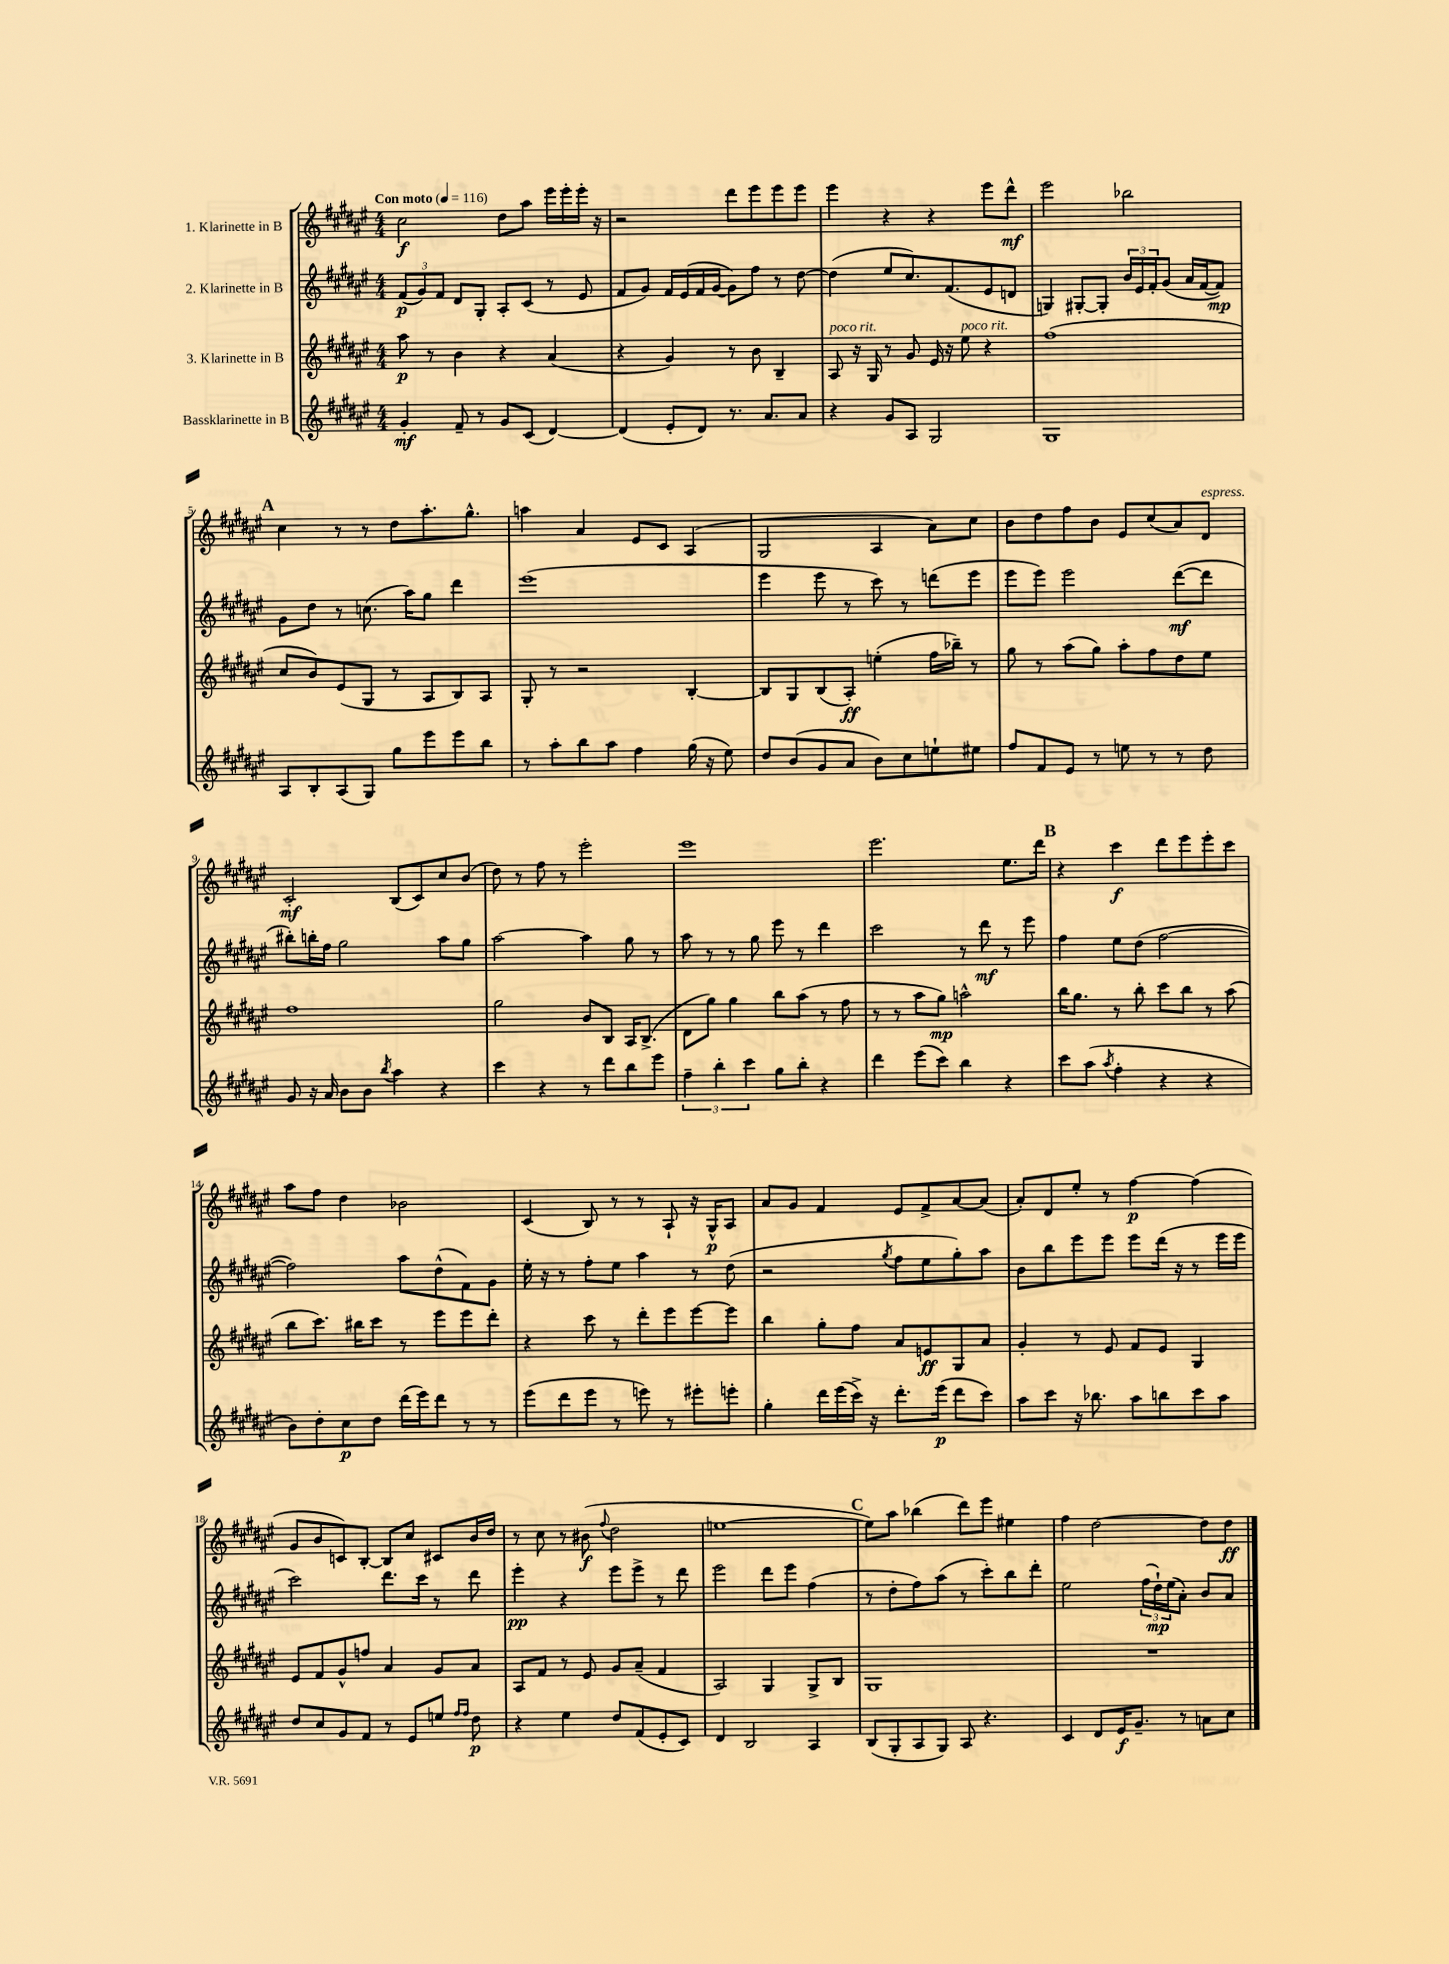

**kern	**dynam	**kern	**dynam	**kern	**dynam	**kern	**dynam
*part4	*part4	*part3	*part3	*part2	*part2	*part1	*part1
*staff4	*staff4	*staff3	*staff3	*staff2	*staff2	*staff1	*staff1
*I"Bassklarinette in B	*	*I"3. Klarinette in B	*	*I"2. Klarinette in B	*	*I"1. Klarinette in B	*
*clefG2	*	*clefG2	*	*clefG2	*	*clefG2	*
*k[f#c#g#d#a#e#]	*	*k[f#c#g#d#a#e#]	*	*k[f#c#g#d#a#e#]	*	*k[f#c#g#d#a#e#]	*
*M4/4	*	*M4/4	*	*M4/4	*	*M4/4	*
*MM116	*	*MM116	*	*MM116	*	*MM116	*
=1	=1	=1	=1	=1	=1	=1	=1
!	!	!	!	!	!	!LO:TX:a:B:t=Con moto	!
4g#'/	mf	8aa#\	p	(12f#/L	p	2cc#\	f
.	.	.	.	12g#/)	.	.	.
.	.	8r	.	.	.	.	.
.	.	.	.	12f#/J	.	.	.
8f#~/	.	4b\	.	8d#/L	.	.	.
8r	.	.	.	8G#'/J	.	.	.
8g#/L	.	4r	.	8A#'/L	.	8dd#\L	.
(8c#/J	.	.	.	(8c#/J	.	8aa#\J	.
[4d#/)	.	(4a#/	.	8r	.	16eee#\LL	.
.	.	.	.	.	.	16eee#'\	.
.	.	.	.	8e#/	.	16eee#'\JJ	.
.	.	.	.	.	.	16r	.
=2	=2	=2	=2	=2	=2	=2	=2
(4d#/]	.	4r	.	8f#/L	.	2r	.
.	.	.	.	8g#/J)	.	.	.
8e#'/L	.	4g#/)	.	16f#/LL	.	.	.
.	.	.	.	(16e#/	.	.	.
8d#/J)	.	.	.	16f#/	.	.	.
.	.	.	.	[16g#/JJ	.	.	.
8.r	.	8r	.	8g#\L])	.	8ddd#\L	.
.	.	8b\	.	8ff#\J	.	8eee#\	.
8.a#/L	.	.	.	.	.	.	.
.	.	4B~/	.	8r	.	8eee#\	.
8a#/J	.	.	.	[8dd#\	.	8eee#\J	.
=3	=3	=3	=3	=3	=3	=3	=3
!	!	!LO:TX:a:i:t=poco rit.	!	!	!	!	!
4r	.	8A#/	.	(4dd#\]	.	4eee#\	.
.	.	16r	.	.	.	.	.
.	.	16G#/	.	.	.	.	.
8g#/L	.	8r	.	8ee#/L	.	4r	.
8A#/J	.	8g#/	.	8.cc#/)	.	.	.
2G#/	.	16e#/	.	.	.	4r	.
.	.	16r	.	(8.f#/	.	.	.
!	!	!LO:TX:a:i:t=poco rit.	!	!	!	!	!
.	.	8ee#\	.	.	.	.	.
.	.	4r	.	8e#/	.	8eee#\L	.
.	.	.	.	8dn/J	.	8ddd#^^\J	mf
=4	=4	=4	=4	=4	=4	=4	=4
1G#	.	(1ff#	.	4Gn/)	.	2eee#\	.
.	.	.	.	[8G#X'/L	.	.	.
.	.	.	.	8G#'/J]	.	.	.
.	.	.	.	24b/LL	.	2bb-X\	.
.	.	.	.	24e#/	.	.	.
.	.	.	.	24f#'/J	.	.	.
.	.	.	.	(8g#/J	.	.	.
.	.	.	.	16a#/LL	.	.	.
.	.	.	.	[16f#/J	.	.	.
.	.	.	.	8f#/J])	mp	.	.
!!LO:LB:g=z
!!LO:REH:place=s1:t=A
=5	=5	=5	=5	=5	=5	=5	=5
8A#/L	.	8cc#/L	.	8g#\L	.	4cc#\	.
8B'/	.	8b/)	.	8dd#\J	.	.	.
(8A#/	.	(8e#/	.	8r	.	8r	.
8G#/J)	.	8G#/J	.	(8.ccn\	.	8r	.
8gg#\L	.	8r	.	.	.	8dd#\L	.
.	.	.	.	16aa#\KL)	.	.	.
8eee#\	.	8A#/L	.	8gg#\J	.	8.aa#'\	.
8eee#\	.	8B/)	.	4ddd#\	.	.	.
.	.	.	.	.	.	8.gg#^^\J	.
8bb\J	.	8A#/J	.	.	.	.	.
=6	=6	=6	=6	=6	=6	=6	=6
8r	.	8G#'/	.	(1eee#	.	4aan\	.
8aa#'\L	.	8r	.	.	.	.	.
8bb\	.	2r	.	.	.	4a#/	.
8aa#\J	.	.	.	.	.	.	.
4ff#\	.	.	.	.	.	8e#/L	.
.	.	.	.	.	.	8c#/J	.
(16gg#\	.	[4B'/	.	.	.	(4A#/	.
16r	.	.	.	.	.	.	.
8ee#\)	.	.	.	.	.	.	.
=7	=7	=7	=7	=7	=7	=7	=7
8dd#/L	.	8B/L]	.	4eee#\	.	2G#/	.
(8b/	.	8G#/	.	.	.	.	.
8g#/	.	(8B/	.	8eee#\	.	.	.
8a#/J	.	8A#'/J)	ff	8r	.	.	.
8b\L)	.	(4een'\	.	8ccc#\)	.	4A#/	.
8cc#\	.	.	.	8r	.	.	.
8een`\	.	16ff#\LL	.	(8dddn\L	.	8a#\L)	.
.	.	16bb-X~\JJ)	.	.	.	.	.
8ee#X\J	.	8r	.	8eee#\J	.	8cc#\J	.
=8	=8	=8	=8	=8	=8	=8	=8
8ff#/L	.	8gg#\	.	8eee#\L	.	8b\L	.
8f#/	.	8r	.	8eee#\J)	.	8dd#\	.
8e#/J	.	(8aa#\L	.	2eee#\	.	8ff#\	.
8r	.	8gg#\J)	.	.	.	8b\J	.
8een\	.	8aa#'\L	.	.	.	8e#/L	.
8r	.	8ff#\	.	.	.	(8cc#/	.
8r	.	8dd#\	.	([8ddd#\L	mf	8a#/)	.
!	!	!	!	!	!	!LO:TX:a:i:t=espress.	!
8dd#\	.	8ee#\J	.	8ddd#\J]	.	8d#/J	.
!!LO:LB:g=z
=9	=9	=9	=9	=9	=9	=9	=9
8g#/	.	1ff#	.	8bb#X'\L)	.	2c#'/	mf
16r	.	.	.	16bbn'\L	.	.	.
16a#/	.	.	.	16ff#\JJ	.	.	.
8b\L	.	.	.	2gg#\	.	.	.
8b\J	.	.	.	.	.	.	.
8qbb/	.	.	.	.	.	.	.
4aa#\	.	.	.	.	.	(8B/L	.
.	.	.	.	.	.	8c#/)	.
4r	.	.	.	8aa#\L	.	8cc#/	.
.	.	.	.	8gg#\J	.	(8b/J	.
=10	=10	=10	=10	=10	=10	=10	=10
4ccc#\	.	2gg#\	.	[2aa#\	.	8dd#\)	.
.	.	.	.	.	.	8r	.
4r	.	.	.	.	.	8ff#\	.
.	.	.	.	.	.	8r	.
8r	.	8b/L	.	4aa#\]	.	2eee#'\	.
8ddd#\L	.	8B/J	.	.	.	.	.
8bb\	.	16A#/KL	.	8gg#\	.	.	.
.	.	(8.B^/J	.	.	.	.	.
8eee#\J	.	.	.	8r	.	.	.
=11	=11	=11	=11	=11	=11	=11	=11
6ff#~\	.	8d#\L	.	8aa#\	.	1eee#	.
.	.	8gg#\J)	.	8r	.	.	.
6bb'\	.	.	.	.	.	.	.
.	.	4gg#\	.	8r	.	.	.
6ccc#\	.	.	.	.	.	.	.
.	.	.	.	8gg#\	.	.	.
8gg#\L	.	8bb\L	.	8eee#\	.	.	.
8bb'\J	.	(8aa#\J	.	8r	.	.	.
4r	.	8r	.	4ddd#\	.	.	.
.	.	8ff#\	.	.	.	.	.
=12	=12	=12	=12	=12	=12	=12	=12
4ddd#\	.	8r	.	2ccc#\	.	2.eee#\	.
.	.	8r	.	.	.	.	.
(8eee#\L	.	8aa#\L	.	.	.	.	.
8ccc#\J)	.	8gg#\J)	mp	.	.	.	.
4bb\	.	2aan^^\	.	8r	.	.	.
.	.	.	.	8ddd#\	mf	.	.
4r	.	.	.	8r	.	8.ee#\L	.
.	.	.	.	8eee#\	.	.	.
.	.	.	.	.	.	16ddd#\Jk	.
!!LO:REH:place=s1:t=B
=13	=13	=13	=13	=13	=13	=13	=13
8ccc#\L	.	16bb\KL	.	4ff#\	.	4r	.
.	.	8.gg#\J	.	.	.	.	.
(8aa#\J	.	.	.	.	.	.	.
8qaa#/	.	.	.	.	.	.	.
4ff#'\	.	8r	.	8ee#\L	.	4ccc#\	f
.	.	8bb'\	.	(8dd#\J	.	.	.
4r	.	8ccc#\L	.	[2ff#\	.	8ddd#\L	.
.	.	8bb\J	.	.	.	8eee#\	.
4r	.	8r	.	.	.	8eee#'\	.
.	.	(8aa#\	.	.	.	8ccc#\J	.
!!LO:LB:g=z
=14	=14	=14	=14	=14	=14	=14	=14
8b\L)	.	8bb\L	.	2ff#\])	.	8aa#\L	.
8dd#'\	.	8.ccc#\J)	.	.	.	8ff#\J	.
8cc#\	p	.	.	.	.	4dd#\	.
.	.	16bb#X\KL	.	.	.	.	.
8dd#\J	.	8ccc#\J	.	.	.	.	.
(16ddd#\LL	.	8r	.	8aa#\L	.	2b-X\	.
16eee#\J)	.	.	.	.	.	.	.
8ddd#\J	.	8eee#\L	.	(8dd#^^\	.	.	.
8r	.	8eee#\	.	8f#\)	.	.	.
8r	.	8ddd#'\J	.	8g#\J	.	.	.
=15	=15	=15	=15	=15	=15	=15	=15
(8eee#\L	.	4r	.	16ee#'\	.	(4c#/	.
.	.	.	.	16r	.	.	.
8ddd#\	.	.	.	8r	.	.	.
8eee#\J	.	8ccc#\	.	8ff#'\L	.	8B/)	.
8r	.	8r	.	8ee#\J	.	8r	.
8eeen\)	.	8ddd#'\L	.	4aa#\	.	8r	.
8r	.	8eee#\	.	.	.	8A#`/	.
8eee#X'\L	.	[8eee#\	.	8r	.	16r	.
.	.	.	.	.	.	16G#^^/KL	p
8eeen'\J	.	8eee#\J]	.	(8dd#\	.	8A#/J	.
=16	=16	=16	=16	=16	=16	=16	=16
4gg#'\	.	4bb\	.	2r	.	8a#/L	.
.	.	.	.	.	.	8g#/J	.
16ddd#\LL	.	8gg#'\L	.	.	.	4f#/	.
(16eee#\	.	.	.	.	.	.	.
16ccc#^\JJ)	.	8ff#\J	.	.	.	.	.
16r	.	.	.	.	.	.	.
.	.	.	.	8qgg#/	.	.	.
8.ddd#'\L	.	8a#/L	.	8ff#\L	.	8e#/L	.
.	.	8en/	ff	8ee#\	.	8f#^/	.
(16eee#\Jk	p	.	.	.	.	.	.
8ddd#\L	.	8G#/	.	8gg#'\)	.	[8a#/	.
8ccc#\J)	.	8a#/J	.	8aa#\J	.	(8a#/J]	.
=17	=17	=17	=17	=17	=17	=17	=17
8aa#\L	.	4g#'/	.	8b\L	.	8a#'/L)	.
8ccc#\J	.	.	.	8bb\	.	8d#/	.
16r	.	8r	.	8eee#\	.	8ee#'/J	.
8.bb-X\	.	.	.	.	.	.	.
.	.	8e#/	.	8eee#\J	.	8r	.
8aa#\L	.	8f#/L	.	8eee#\L	.	[4ff#\	p
8bbn\	.	8e#/J	.	(16ddd#\Jk	.	.	.
.	.	.	.	16r	.	.	.
8ccc#\	.	4G#/	.	8r	.	(4ff#\]	.
8aa#\J	.	.	.	16eee#\LL	.	.	.
.	.	.	.	16eee#\JJ	.	.	.
!!LO:LB:g=z
=18	=18	=18	=18	=18	=18	=18	=18
8dd#/L	.	8e#/L	.	2ccc#\)	.	8g#/L	.
8cc#/	.	8f#/	.	.	.	8b/	.
8g#/	.	8g#^^/	.	.	.	8cn/)	.
8f#/J	.	8ffn/J	.	.	.	[8B'/J	.
8r	.	4a#/	.	8.ddd#\L	.	8B/L]	.
8e#/L	.	.	.	.	.	8cc#/J	.
.	.	.	.	16ccc#\Jk	.	.	.
8een/J	.	8g#/L	.	8r	.	8c#X/L	.
16qqff#/LL	.	.	.	.	.	.	.
16qqff#/JJ	.	.	.	.	.	.	.
8dd#\	p	8a#/J	.	8ddd#\	.	16b/L	.
.	.	.	.	.	.	16dd#/JJ	.
=19	=19	=19	=19	=19	=19	=19	=19
4r	.	8A#/L	.	4eee#'\	pp	8r	.
.	.	8f#/J	.	.	.	8cc#\	.
4ee#\	.	8r	.	4r	.	8r	.
.	.	8e#/	.	.	.	(8b#X\	f
.	.	.	.	.	.	8qqff#/	.
8dd#/L	.	8g#/L	.	8eee#\L	.	2dd#\	.
(8f#/	.	(8a#~/J	.	8eee#^\J	.	.	.
8e#'/	.	4f#/	.	8r	.	.	.
8c#/J)	.	.	.	8ddd#\	.	.	.
=20	=20	=20	=20	=20	=20	=20	=20
4d#/	.	2A#/)	.	2eee#\	.	[1een	.
2B/	.	.	.	.	.	.	.
.	.	4G#/	.	8ddd#\L	.	.	.
.	.	.	.	8eee#\J	.	.	.
4A#/	.	8G#^/L	.	(4ff#\	.	.	.
.	.	8B/J	.	.	.	.	.
!!LO:REH:place=s1:t=C
=21	=21	=21	=21	=21	=21	=21	=21
(8B/L	.	1G#	.	8r	.	8ee\L])	.
8G#'/	.	.	.	8dd#'\L	.	8aa#\J	.
8A#/	.	.	.	8ff#\)	.	(4bb-X\	.
8G#/J)	.	.	.	(8aa#\J	.	.	.
8A#/	.	.	.	8r	.	8ddd#\L)	.
4.r	.	.	.	8ccc#'\L)	.	8eee#\J	.
.	.	.	.	8bb\	.	4ee#X\	.
.	.	.	.	8ddd#'\J	.	.	.
=22	=22	=22	=22	=22	=22	=22	=22
4c#/	.	1r	.	2ee#\	.	4ff#\	.
8d#/L	.	.	.	.	.	[2dd#\	.
16e#/K	f	.	.	.	.	.	.
8.g#~/J	.	.	.	.	.	.	.
.	.	.	.	(24ff#\LL	.	.	.
.	.	.	.	24dd#`\)	mp	.	.
.	.	.	.	(24ee#\J	.	.	.
8r	.	.	.	8a#'\J)	.	.	.
8an\L	.	.	.	8b/L	.	8dd#\L]	.
8cc#\J	.	.	.	8a#/J	.	8dd#\J	ff
==	==	==	==	==	==	==	==
*-	*-	*-	*-	*-	*-	*-	*-
